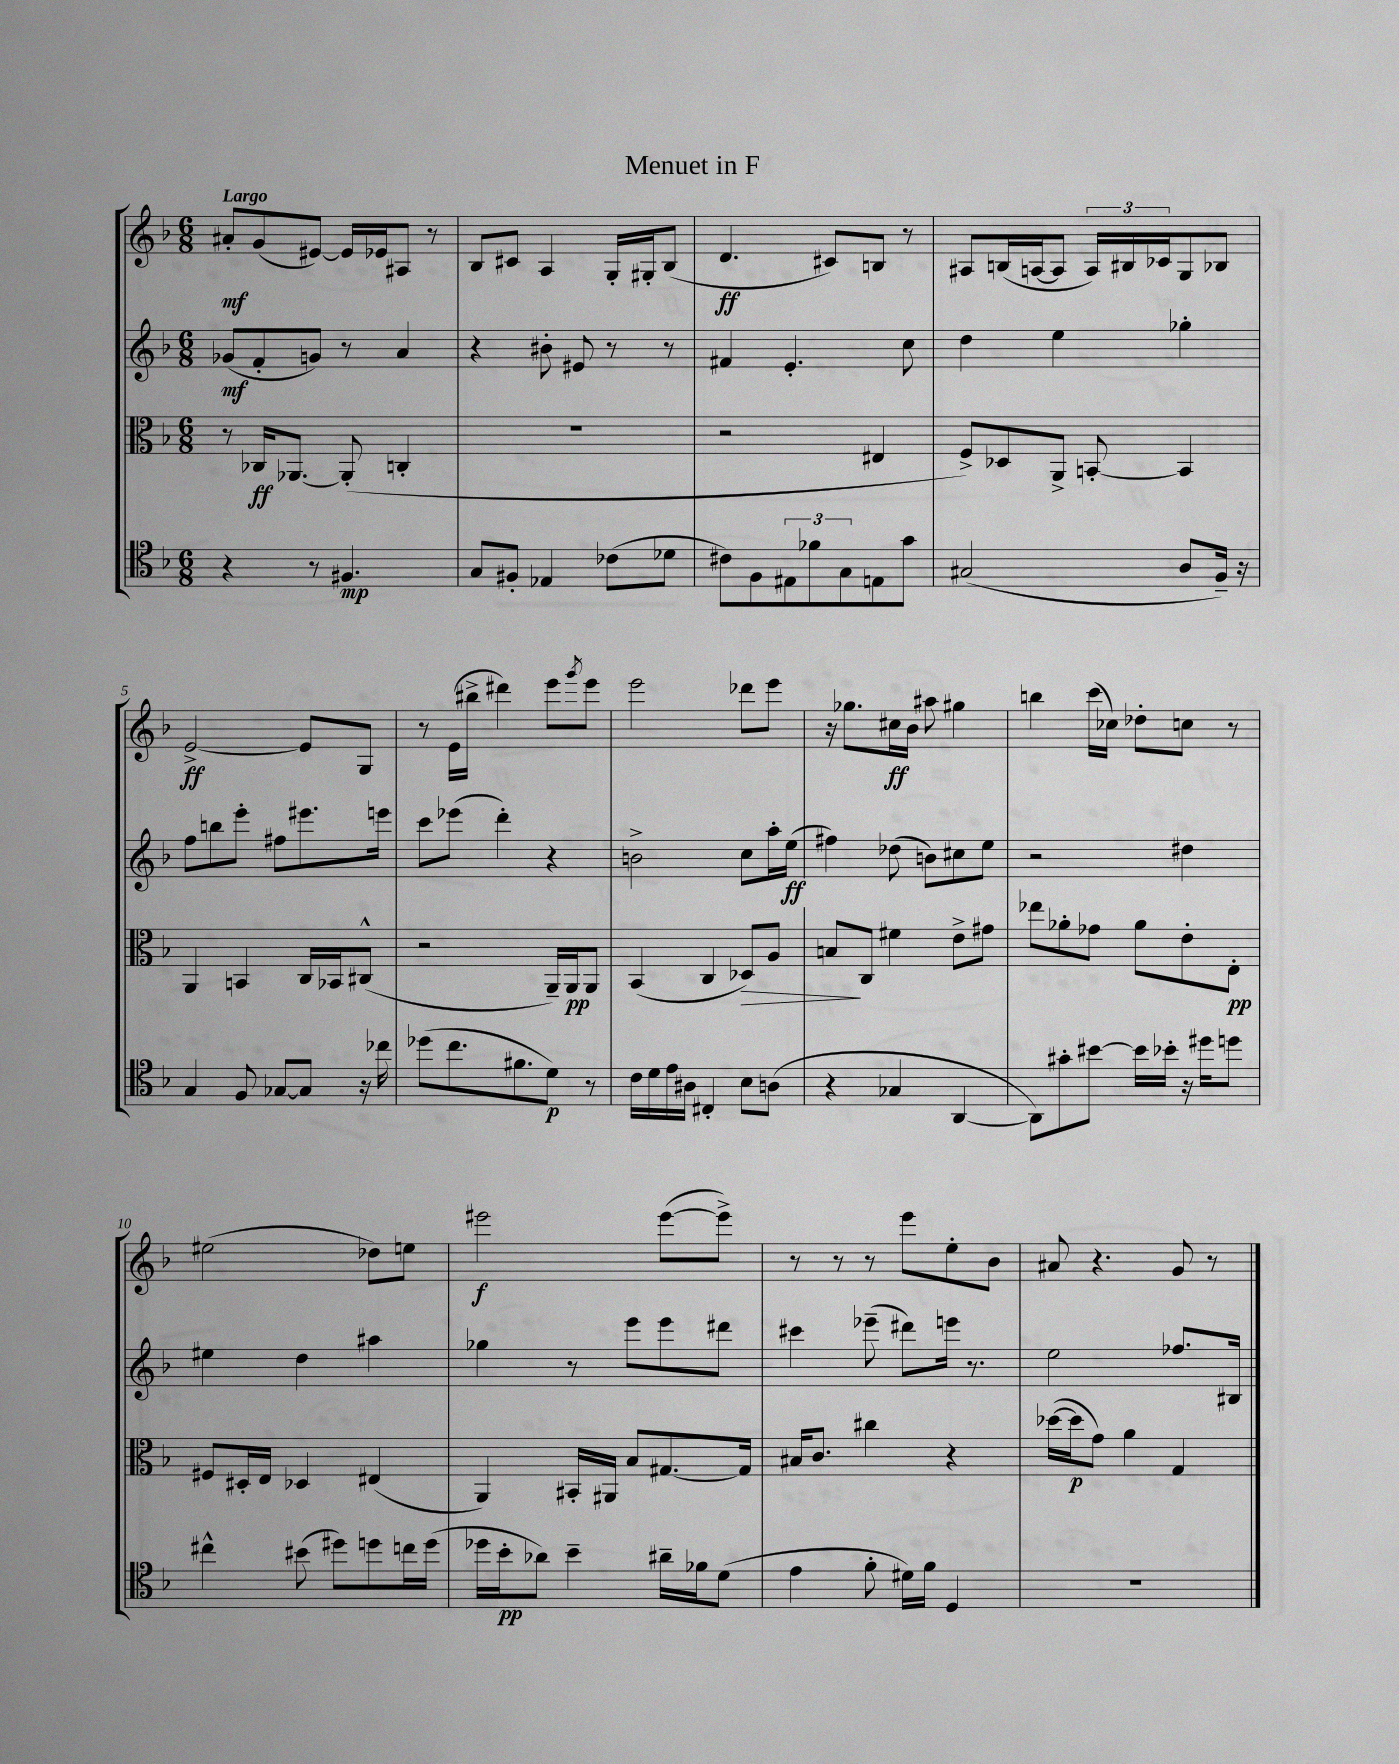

**kern	**kern	**kern	**kern
*staff4	*staff3	*staff2	*staff1
*clefC4	*clefC3	*clefG2	*clefG2
*k[b-]	*k[b-]	*k[b-]	*k[b-]
*M6/8	*M6/8	*M6/8	*M6/8
4r	8r	(8g-	8a#'
.	16C-	8f'	(8g
.	[8.AA-	.	.
8r	.	8g)	[8e#)
4.F#	(8AA-']	8r	16e#]
.	.	.	16e-
.	4C'	4a	8A#
.	.	.	8r
=	=	=	=
8G	2.r	4r	8B-
8F#'	.	.	8c#
4E-	.	8b#'	4A
.	.	8e#	.
(8c-	.	8r	16G'
.	.	.	16G#'
8d-	.	8r	(8B-
=	=	=	=
8c#)	2r	4f#	4.d
8F	.	.	.
12E#	.	4.e'	.
12f-	.	.	.
.	.	.	8c#)
12G	.	.	.
8E	4E#	.	8B
8g	.	8cc	8r
=	=	=	=
(2G#	8F^)	4dd	8A#
.	8D-	.	(16B
.	.	.	[16A
.	8AA^	4ee	8A]
.	[8BB'	.	24A)
.	.	.	24B#
.	.	.	24c-
8A	4BB]	4gg-'	8G
16F~)	.	.	8B-
16r	.	.	.
=	=	=	=
4G	4AA	8ff	[2e^
.	.	8bb	.
8F	4BB	8eee'	.
[8G-	.	8ff#	.
8G-]	16C	8.eee#	8e]
.	16BB-	.	.
16r	(8C#^^	.	8G
16cc-	.	16eee	.
=	=	=	=
(8dd-	2r	8ccc	8r
8.cc	.	(8eee-	(16e
.	.	.	16bb#^
.	.	4ddd')	4ddd#)
8.f#	.	.	.
8d)	16AA~)	4r	8eee
.	16AA	.	.
.	.	.	8qggg
8r	8AA	.	8eee
=	=	=	=
16c	(4BB-	2b^	2eee
16d	.	.	.
16e	.	.	.
16A#	.	.	.
4C#'	4C	.	.
8B-	8D-)	8cc	8ddd-
(8A	8A	16aa'	8eee
.	.	(16ee	.
=	=	=	=
4r	8B	4ff#)	16r
.	.	.	8.gg-
.	8C	.	.
4G-	4f#	(8dd-	16cc#
.	.	.	16b-
.	.	8b)	8aa#
[4AA	8e^	8cc#	4gg#
.	8g#	8ee	.
=	=	=	=
8AA])	8ee-	2r	4bb
8g#'	8a-'	.	.
[8b#	8g-	.	(16ccc
.	.	.	16cc-)
16b#]	8a-	.	8dd-'
16b-'	.	.	.
16r	8e'	4dd#	8cc
16dd#	.	.	.
8dd	8E'	.	8r
=	=	=	=
4cc#^^	8F#	4ee#	(2ee#
.	16D#'	.	.
.	16E	.	.
(8b#	4D-	4dd	.
8dd#)	.	.	.
8dd	(4E#	4aa#	8dd-)
16cc	.	.	8ee
(16dd	.	.	.
=	=	=	=
16dd-	4AA)	4gg-	2eee#
16b-'	.	.	.
8a-)	.	.	.
4b-~	16BB#'	8r	.
.	16AA#	.	.
.	8B-	8eee	.
16a#~	[8.G#	8eee	([8eee#
16f-	.	.	.
(8d	.	8ddd#	8eee#^])
.	16G#]	.	.
=	=	=	=
4e	16B#	4ccc#	8r
.	8.c	.	.
.	.	.	8r
8f'	4cc#	(8eee-~	8r
16d#)	.	8ddd#)	8eee
16f	.	.	.
4D	4r	16eee	8ee'
.	.	8.r	.
.	.	.	8b-
=	=	=	=
2.r	([16dd-	2ee	8a#
.	16dd-]	.	.
.	8g)	.	4.r
.	4a	.	.
.	4G	8.ff-	8g
.	.	.	8r
.	.	16B#	.
==	==	==	==
*-	*-	*-	*-
